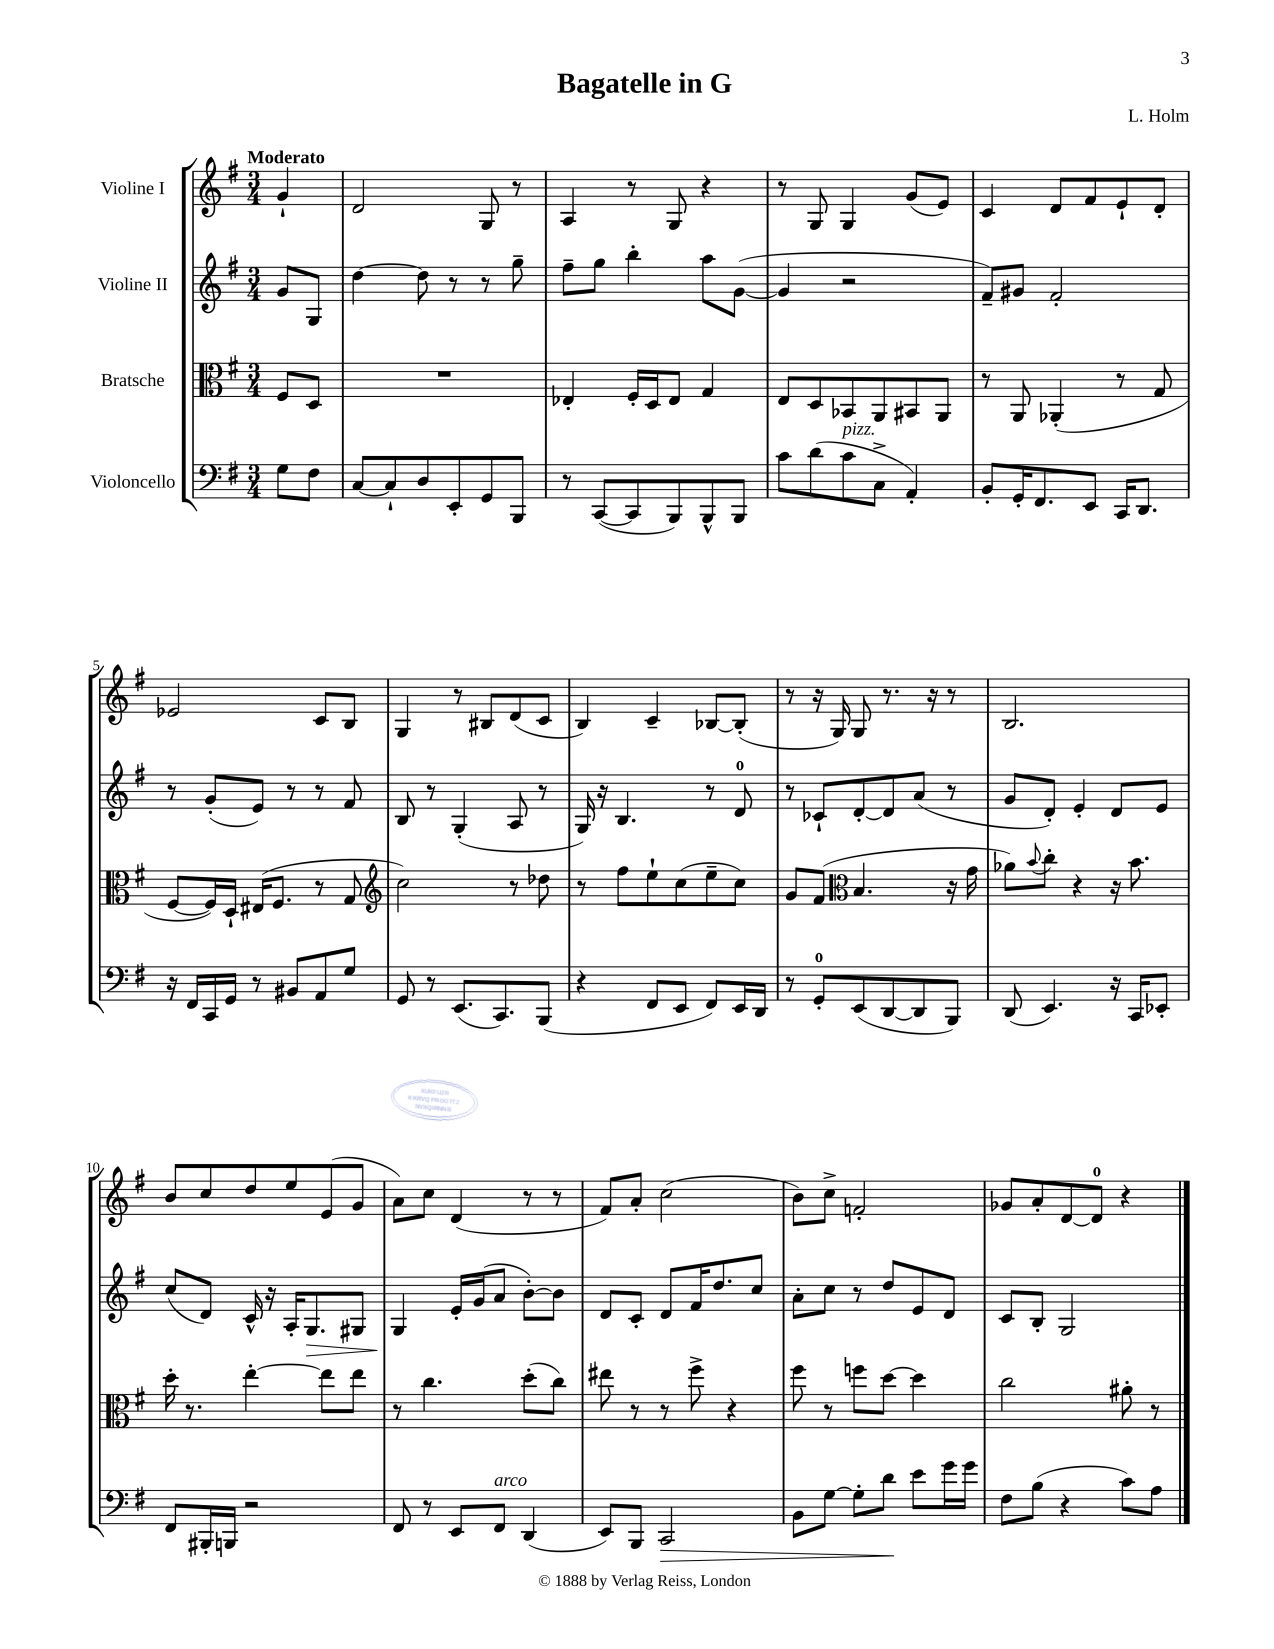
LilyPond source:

\header { title = "Bagatelle in G" composer = "L. Holm" }
<<
\new StaffGroup <<
\new Staff = "s0" \with { instrumentName = "Violine I" } {
    \clef treble \key g \major \numericTimeSignature \time 3/4 \partial 4 \tempo "Moderato"
    g'4-! |
    d'2 g8 r8 |
    a4 r8 g8 r4 |
    r8 g8 g4 g'8( e'8) |
    c'4 d'8 fis'8 e'8-! d'8-. |
    ees'2 c'8 b8 |
    g4 r8 bis8 d'8( c'8 |
    b4) c'4-- bes8~ bes8-.( |
    r8 r16 g16) g8 r8. r16 r8 |
    b2. |
    b'8 c''8 d''8 e''8 e'8( g'8 |
    a'8) c''8 d'4( r8 r8 |
    fis'8) a'8-. c''2( |
    b'8) c''8-> f'2-. |
    ges'8 a'8-. d'8~ d'8-0 r4 \bar "|." |
}
\new Staff = "s1" \with { instrumentName = "Violine II" } {
    \clef treble \key g \major \numericTimeSignature \time 3/4 \partial 4
    g'8 g8 |
    d''4~ d''8 r8 r8 g''8-- |
    fis''8-- g''8 b''4-. a''8 g'8~( |
    g'4 r2 |
    fis'8--) gis'8 fis'2-. |
    r8 g'8-.( e'8) r8 r8 fis'8 |
    b8 r8 g4-.( a8 r8 |
    g16) r16 b4. r8 d'8-0 |
    r8 ces'8-! d'8~-. d'8 a'8( r8 |
    g'8 d'8-.) e'4-. d'8 e'8 |
    c''8( d'8) c'16-^ r16 a16-. g8.\> gis8 |
    g4\! e'16-. g'16( a'8 b'8~-.) b'8 |
    d'8 c'8-. d'8 fis'16 d''8. c''8 |
    a'8-. c''8 r8 d''8 e'8 d'8 |
    c'8 b8-. g2 \bar "|." |
}
\new Staff = "s2" \with { instrumentName = "Bratsche" } {
    \clef alto \key g \major \numericTimeSignature \time 3/4 \partial 4
    fis8 d8 |
    R2. |
    ees4-. fis16-. d16 ees8 g4 |
    e8 d8 bes,8 a,8 bis,8 a,8 |
    r8 a,8 aes,4-.( r8 g8 |
    fis8~ fis16) d16-! eis16( fis8. r8 g8 |
    \clef treble c''2) r8 des''8 |
    r8 fis''8 e''8-! c''8( e''8-- c''8) |
    g'8 fis'8( \clef alto b4. r16 g'16 |
    aes'8) \appoggiatura { b'8 } c''8-. r4 r16 b'8. |
    d''16-. r8. e''4~-. e''8 e''8 |
    r8 c''4. d''8-.( c''8) |
    eis''8 r8 r8 fis''8-> r4 |
    fis''8 r8 f''8 d''8~ d''4 |
    c''2 ais'8-. r8 \bar "|." |
}
\new Staff = "s3" \with { instrumentName = "Violoncello" } {
    \clef bass \key g \major \numericTimeSignature \time 3/4 \partial 4
    g8 fis8 |
    c8~ c8-! d8 e,8-. g,8 b,,8 |
    r8 c,8~( c,8 b,,8) b,,8-^ b,,8 |
    c'8 d'8( c'8^\markup { \italic "pizz." } c8-> a,4-.) |
    b,8-. g,16-. fis,8. e,8 c,16 d,8. |
    r16 fis,16 c,16 g,16 r8 bis,8 a,8 g8 |
    g,8 r8 e,8.( c,8.) b,,8( |
    r4 fis,8 e,8 fis,8) e,16 d,16 |
    r8 g,8-0-. e,8( d,8~ d,8 b,,8) |
    d,8( e,4.) r16 c,16 ees,8-. |
    fis,8 bis,,16-. b,,16 r2 |
    fis,8 r8 e,8 fis,8^\markup { \italic "arco" } d,4( |
    e,8) b,,8 c,2\> |
    b,8 g8~ g8-. d'8\! e'8 g'16 g'16 |
    fis8 b8( r4 c'8) a8 \bar "|." |
}
>>
>>
